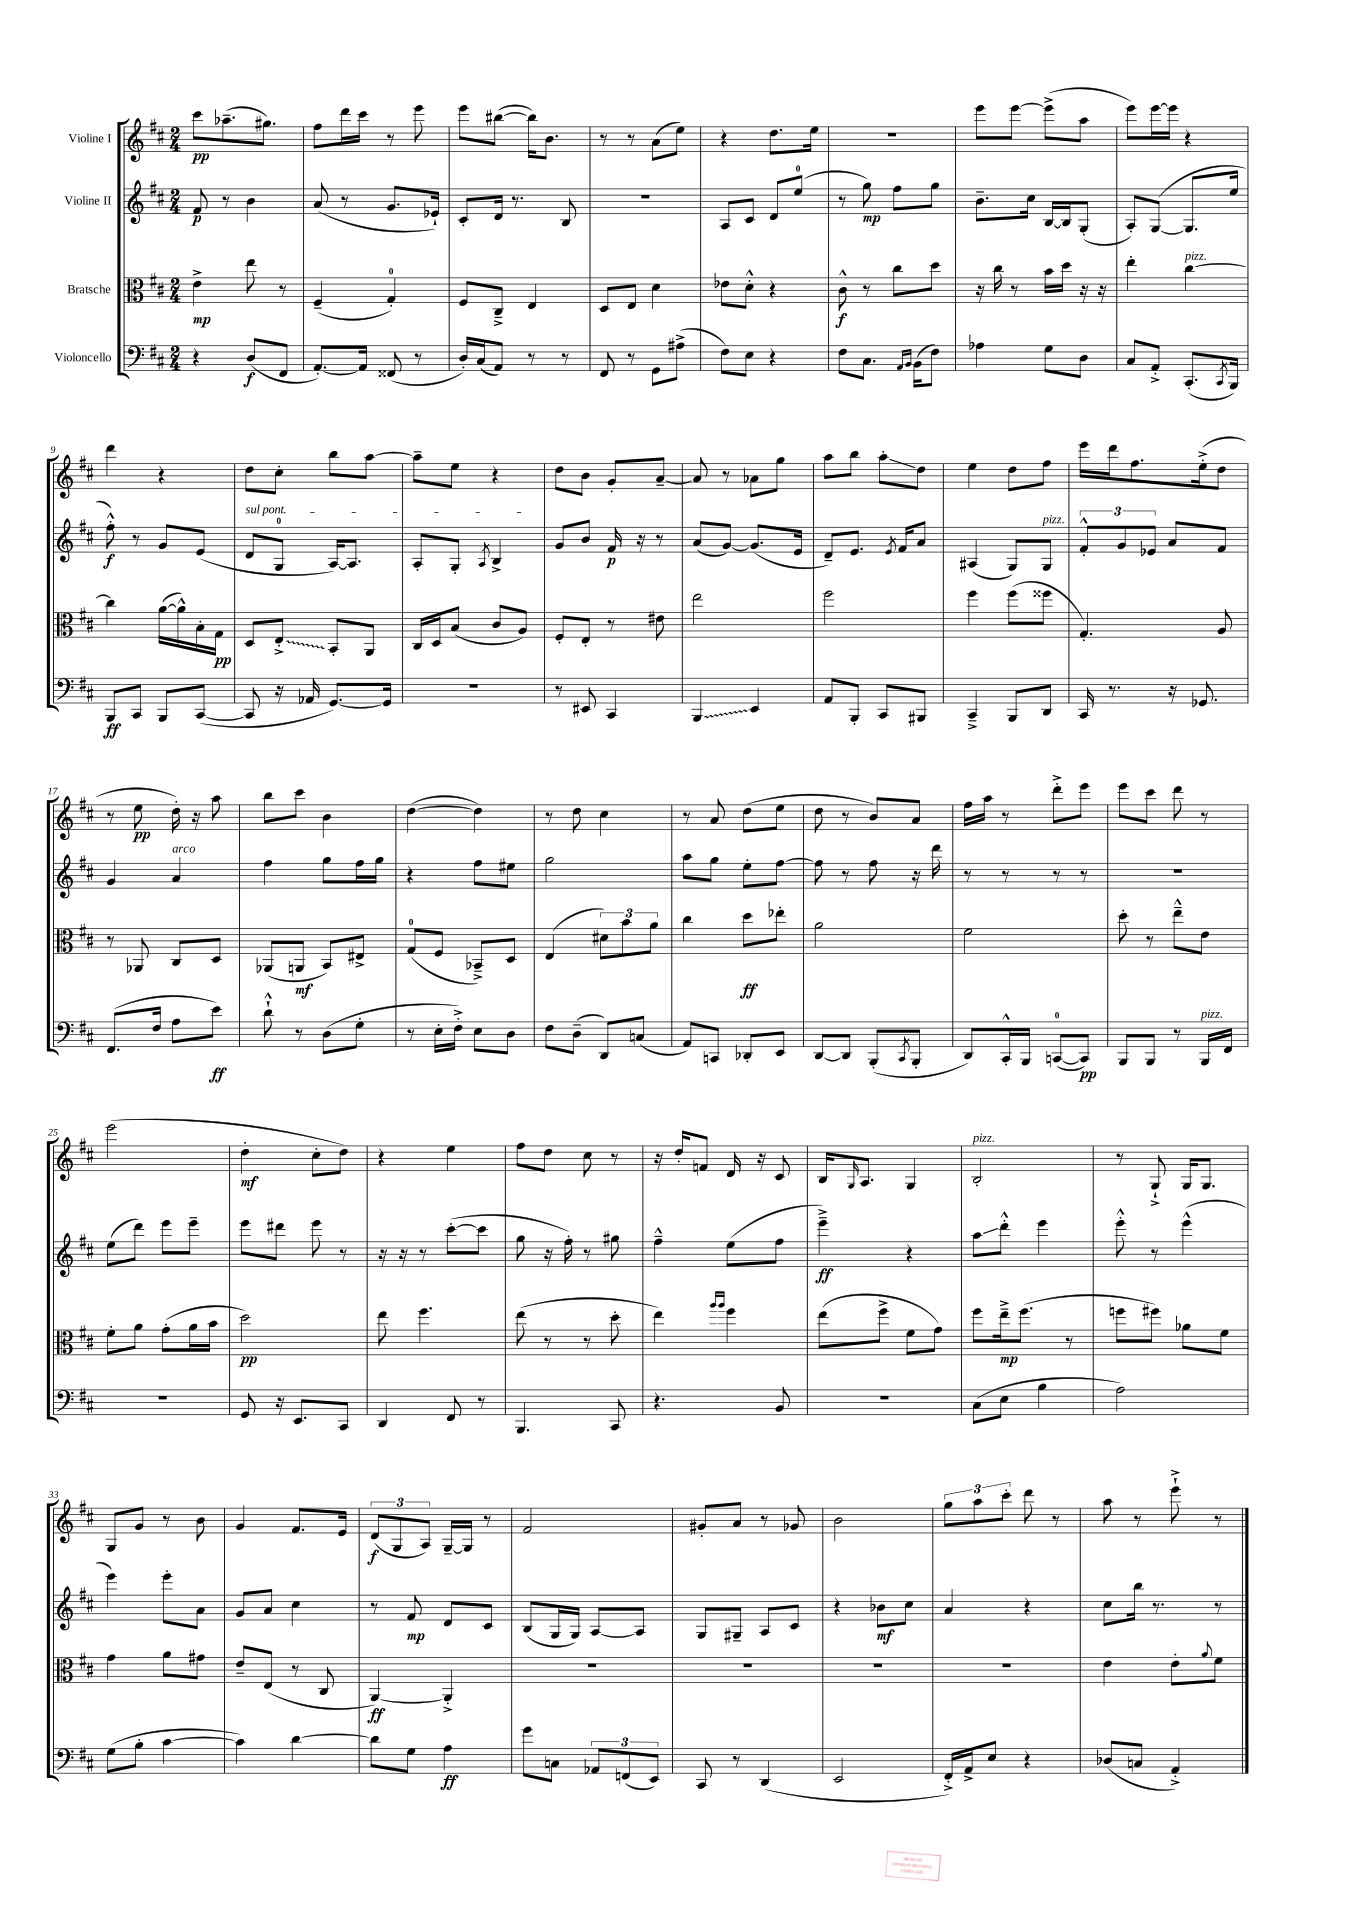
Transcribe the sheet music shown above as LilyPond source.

<<
\new StaffGroup <<
\new Staff = "s0" \with { instrumentName = "Violine I" } {
    \clef treble \key d \major \numericTimeSignature \time 2/4
    cis'''8\pp aes''8.--( gis''8.) |
    fis''8 d'''16 cis'''16 r8 e'''8 |
    e'''8 bis''8~( bis''16) b'8. |
    r8 r8 a'8( e''8) |
    r4 d''8. e''16 |
    r2 |
    e'''8 e'''8~ e'''8->( a''8 |
    e'''8) e'''16~ e'''16 r4 |
    d'''4 r4 |
    d''8 cis''8-. b''8 a''8~ |
    a''8-- e''8 r4 |
    d''8 b'8 g'8-. a'8~-- |
    a'8 r8 aes'8 g''8 |
    a''8 b''8 a''8-.\glissando d''8 |
    e''4 d''8 fis''8 |
    e'''16 d'''16 fis''8. e''16-.->( d''8 |
    r8 e''8\pp d''16-.) r16 a''8 |
    b''8 cis'''8 b'4 |
    d''4~( d''4) |
    r8 d''8 cis''4 |
    r8 a'8 d''8( e''8 |
    d''8 r8 b'8) a'8 |
    fis''16 a''16 r8 d'''8-.-> e'''8 |
    e'''8 cis'''8 d'''8 r8 |
    e'''2( |
    d''4-.\mf cis''8-. d''8) |
    r4 e''4 |
    fis''8 d''8 cis''8 r8 |
    r16 d''16-. f'8 d'16 r16 cis'8 |
    b16 \grace { g16 } a8. g4 |
    b2-.^\markup { \italic "pizz." } |
    r8 g8-!-> g16 g8. |
    g8 g'8 r8 b'8 |
    g'4 fis'8. e'16 |
    \tuplet 3/2 { d'8\f( g8 a8) } g16~-- g16 r8 |
    fis'2 |
    gis'8-. a'8 r8 ges'8 |
    b'2 |
    \tuplet 3/2 { g''8 a''8 cis'''8-. } d'''8 r8 |
    a''8 r8 e'''8-!-> r8 \bar "|." |
}
\new Staff = "s1" \with { instrumentName = "Violine II" } {
    \clef treble \key d \major \numericTimeSignature \time 2/4
    fis'8\p r8 b'4 |
    a'8( r8 g'8. ees'16-!) |
    cis'8-. d'16 r8. b8 |
    r2 |
    a8 cis'8 d'8 e''8-0( |
    r8 g''8\mp) fis''8 g''8 |
    b'8.-- cis''16 b16~ b16 g8-.( |
    a8-.) g8~( g8. e''16 |
    fis''8-.-^\f) r8 g'8 e'8( |
    \once \override TextSpanner.bound-details.left.text = \markup { \italic "sul pont." } d'8\startTextSpan g8-0 a16~) a8. |
    a8-. g8-. \acciaccatura { a8 } b4->\stopTextSpan |
    g'8 b'8 fis'16\p r16 r8 |
    a'8( g'8~) g'8.( e'16 |
    d'8--) e'8. \acciaccatura { e'8 } fis'16 a'8 |
    ais4( g8) g8^\markup { \italic "pizz." } |
    \tuplet 3/2 { fis'8-.-^ g'8 ees'8 } a'8 fis'8 |
    g'4 a'4^\markup { \italic "arco" } |
    fis''4 g''8 fis''16 g''16 |
    r4 fis''8 eis''8 |
    g''2 |
    a''8 g''8 e''8-. fis''8~ |
    fis''8 r8 fis''8 r16 d'''16 |
    r8 r8 r8 r8 |
    R2 |
    e''8( d'''8) e'''8 e'''8-- |
    e'''8 dis'''8 e'''8 r8 |
    r16 r16 r8 cis'''8~-.( cis'''8 |
    g''8 r16 fis''16-.) r8 gis''8 |
    fis''4---^ e''8( fis''8 |
    e'''4--->\ff) r4 |
    a''8\glissando d'''8-.-^ e'''4 |
    e'''8-.-^ r8 e'''4-^( |
    e'''4) e'''8-. a'8 |
    g'8 a'8 cis''4 |
    r8 fis'8\mp d'8 cis'8 |
    b8( g16 g16) a8~ a8 |
    g8 gis8-- a8 cis'8 |
    r4 bes'8\mf cis''8 |
    a'4 r4 |
    cis''8 b''16 r8. r8 \bar "|." |
}
\new Staff = "s2" \with { instrumentName = "Bratsche" } {
    \clef alto \key d \major \numericTimeSignature \time 2/4
    e'4->\mp e''8 r8 |
    fis4--( g4-0-.) |
    fis8 cis8---> e4 |
    d8 e8 d'4 |
    ees'8 d'8-.-^ r4 |
    cis'8-^\f r8 cis''8 d''8 |
    r16 cis''16 r8 b'16 d''16 r16 r16 |
    e''4-. cis''4~^\markup { \italic "pizz." } |
    cis''4 a'16~( a'16-^) b16-. g16\pp |
    d8 \once \override Glissando.style = #'zigzag e8-.->\glissando b,8-. a,8 |
    cis16 d16 b8( cis'8 a8) |
    fis8-. e8-. r8 eis'8 |
    e''2 |
    fis''2 |
    fis''4 fis''8( fisis''8 |
    g4.-.) a8 |
    r8 aes,8 cis8 d8 |
    aes,8( a,8\mf b,8) eis8-> |
    g8-0( fis8 bes,8--->) d8 |
    e4( \tuplet 3/2 { dis'8) b'8 a'8 } |
    cis''4 d''8\ff ees''8-. |
    a'2 |
    fis'2 |
    d''8-. r8 e''8---^ e'8 |
    fis'8-. a'8 g'8-.( a'16 b'16 |
    d''2\pp) |
    e''8 fis''4. |
    e''8( r8 r8 d''8-. |
    e''4) \grace { a''16 a''16 } fis''4 |
    e''8( fis''8-> fis'8 g'8) |
    fis''8 e''16--->\mp fis''8.( r8 |
    f''8 fis''8) aes'8 fis'8 |
    g'4 a'8 gis'8 |
    e'8-- e8( r8 cis8 |
    a,4~\ff) a,4-.-> |
    R2 |
    R2 |
    R2 |
    R2 |
    e'4 e'8-. \appoggiatura { a'8 } fis'8 \bar "|." |
}
\new Staff = "s3" \with { instrumentName = "Violoncello" } {
    \clef bass \key d \major \numericTimeSignature \time 2/4
    r4 d8\f( fis,8 |
    a,8.~-.) a,16 fisis,8( r8 |
    d16-.) cis16( a,8) r8 r8 |
    fis,8 r8 g,8 ais8->( |
    fis8) e8 r4 |
    fis8 cis8. \grace { a,16 b,16 } b,16( fis8) |
    aes4 g8 d8 |
    cis8 a,8-.-> cis,8.-.( \acciaccatura { cis,8 } b,,16) |
    b,,8\ff cis,8 b,,8 cis,8~( |
    cis,8 r16 aes,16 g,8.~) g,16 |
    R2 |
    r8 eis,8 cis,4 |
    \once \override Glissando.style = #'zigzag b,,4\glissando e,4 |
    a,8 b,,8-. cis,8 bis,,8 |
    cis,4---> b,,8 d,8 |
    cis,16 r8. r16 ges,8. |
    fis,8.( fis16 a8 e'8\ff) |
    d'8-!-^ r8 d8( g8-. |
    r8 e16-. fis16-.->) e8 d8 |
    fis8 d8--( d,8) c8( |
    a,8) c,8 des,8-. e,8 |
    d,8~ d,8 b,,8-.( \acciaccatura { cis,8 } b,,8-. |
    d,8) cis,16-.-^ b,,16 c,8-0~( c,8\pp) |
    b,,8 b,,8 r8 b,,16^\markup { \italic "pizz." } fis,16 |
    R2 |
    g,8 r16 e,8. cis,8 |
    d,4 fis,8 r8 |
    b,,4. cis,8 |
    r4. b,8 |
    r2 |
    cis8( e8 b4 |
    a2) |
    g8( b8-. cis'4~ |
    cis'4) d'4~ |
    d'8 g8 a4\ff |
    g'8 c8 \tuplet 3/2 { aes,8 f,8( e,8) } |
    cis,8 r8 d,4( |
    e,2 |
    fis,16-.->) a,16-> e8 r4 |
    des8( c8 a,4-.->) \bar "|." |
}
>>
>>
